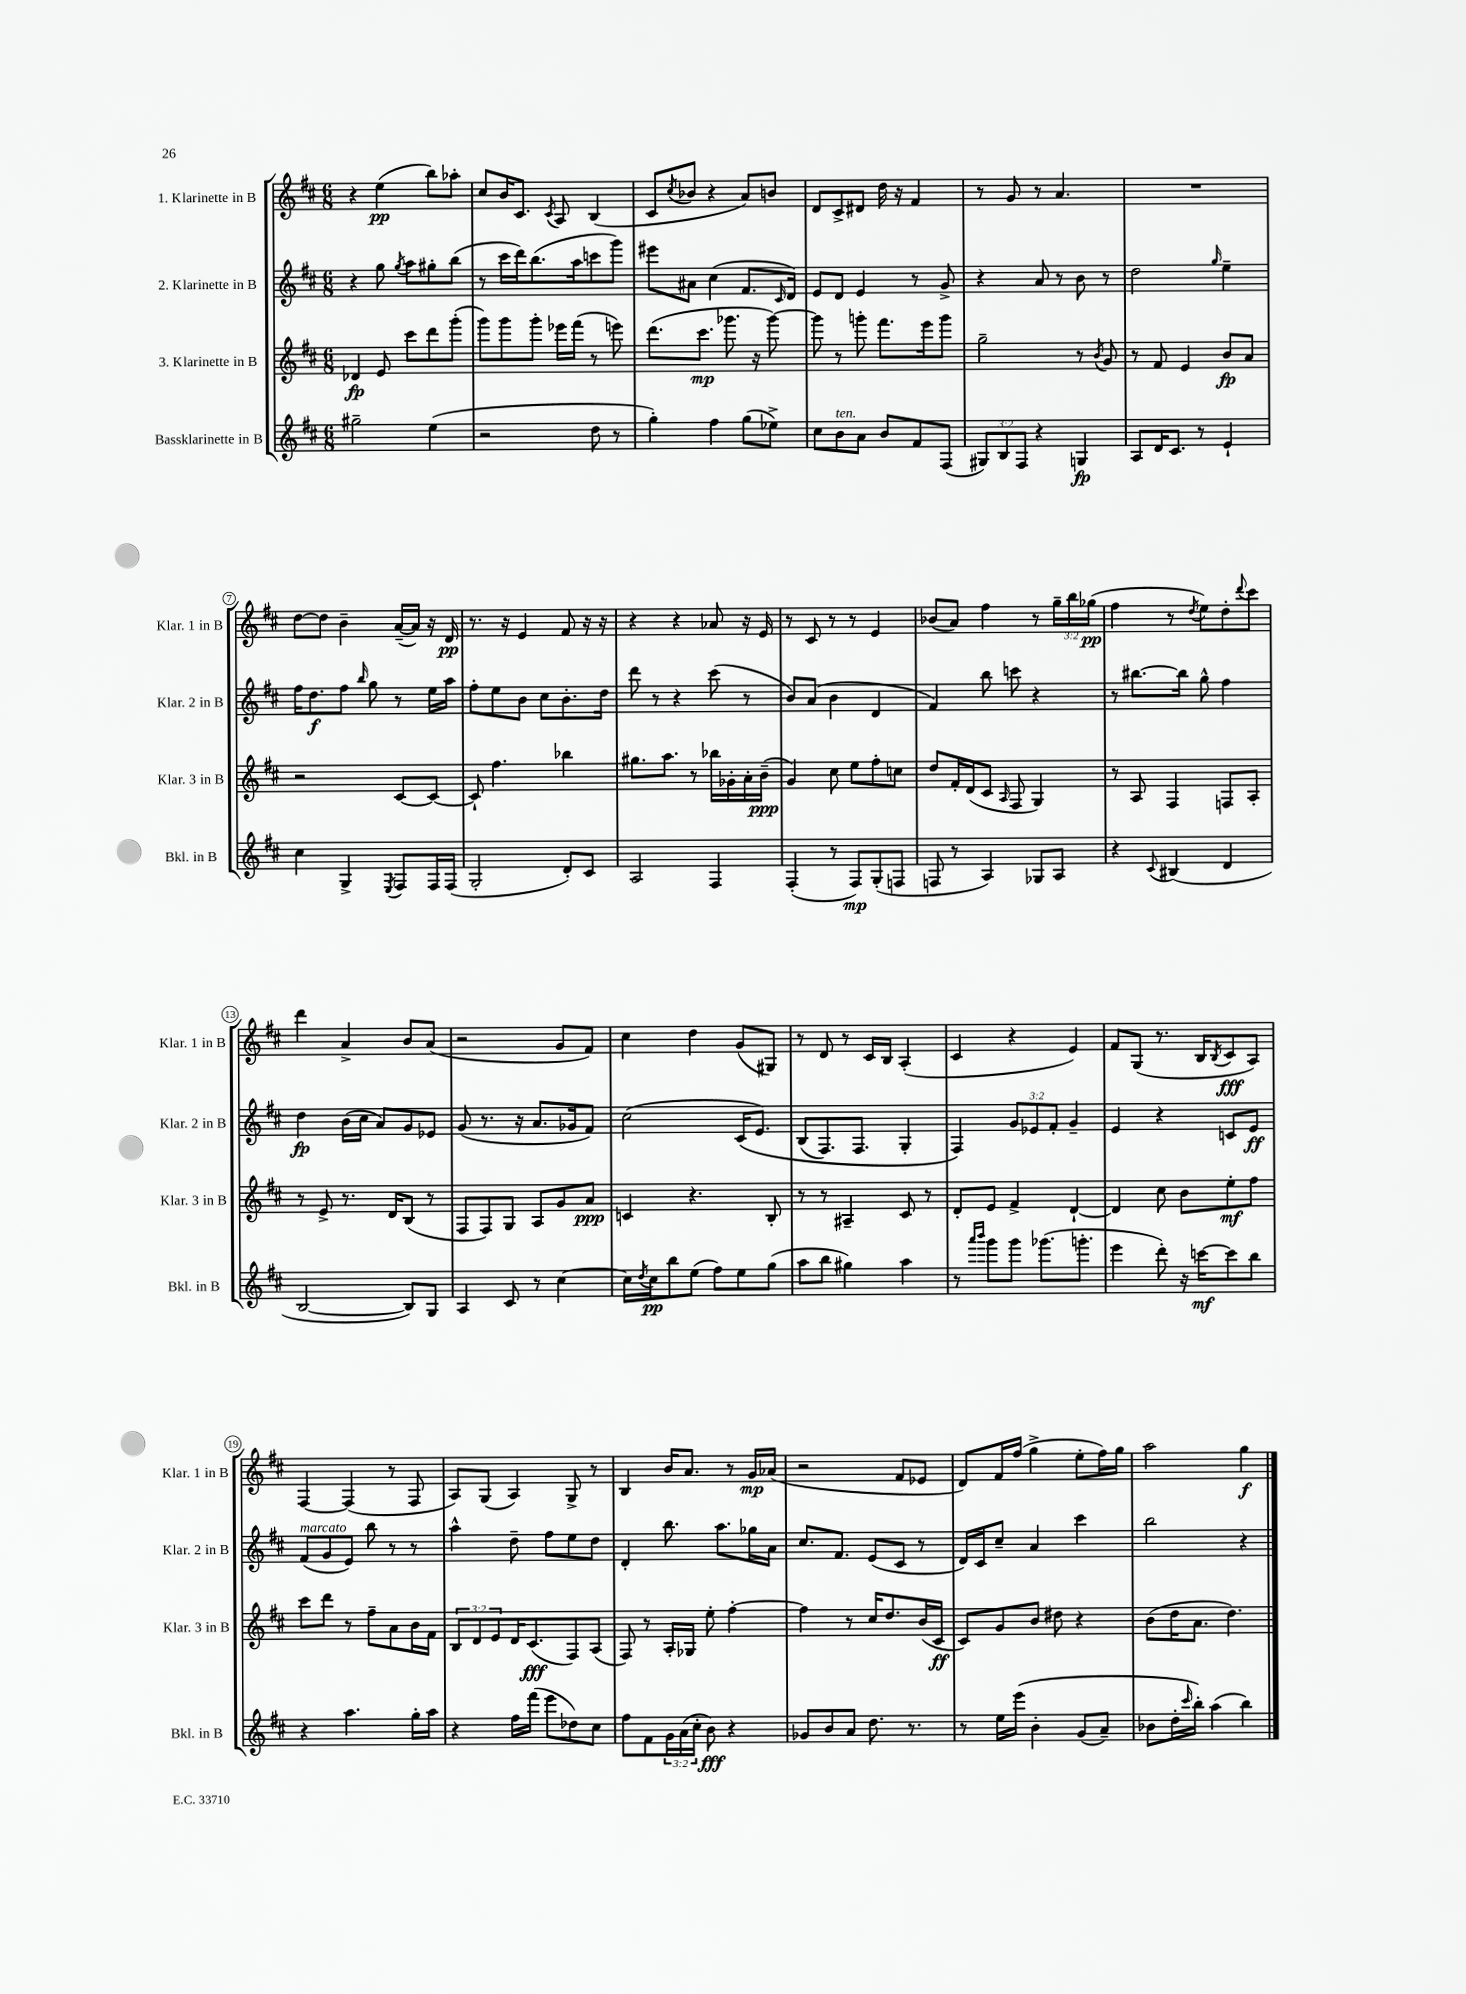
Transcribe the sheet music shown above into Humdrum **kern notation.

**kern	**dynam	**kern	**dynam	**kern	**dynam	**kern	**dynam
*part4	*part4	*part3	*part3	*part2	*part2	*part1	*part1
*staff4	*staff4	*staff3	*staff3	*staff2	*staff2	*staff1	*staff1
*I"Bassklarinette in B	*	*I"3. Klarinette in B	*	*I"2. Klarinette in B	*	*I"1. Klarinette in B	*
*I'Bkl. in B	*	*I'Klar. 3 in B	*	*I'Klar. 2 in B	*	*I'Klar. 1 in B	*
*clefG2	*	*clefG2	*	*clefG2	*	*clefG2	*
*k[f#c#]	*	*k[f#c#]	*	*k[f#c#]	*	*k[f#c#]	*
*M6/8	*	*M6/8	*	*M6/8	*	*M6/8	*
=1	=1	=1	=1	=1	=1	=1	=1
2gg#X~\	.	4d-X/	fp	4r	.	4r	.
.	.	8e/	.	8gg\	.	(4ee\	pp
.	.	.	.	8qgg/	.	.	.
.	.	8ccc#\L	.	8aa\L	.	.	.
(4ee\	.	8ddd\	.	8gg#X'\	.	8bb\L)	.
.	.	(8ggg'\J	.	(8bb\J	.	8aa-X'\J	.
=2	=2	=2	=2	=2	=2	=2	=2
2r	.	8ggg\L)	.	8r	.	8cc#/L	.
.	.	8ggg\	.	16ccc#\LL	.	16b/K	.
.	.	.	.	16ddd\J)	.	8.c#/J	.
.	.	8ggg'\J	.	(8.bb\	.	.	.
.	.	.	.	.	.	8qc#/	.
.	.	16eee-X\LL	.	.	.	8A/	.
.	.	(16fff#\JJ	.	16aa\k	.	.	.
8dd\	.	8r	.	8cccn\	.	(4B/	.
8r	.	8eeen\)	.	8ggg\J)	.	.	.
=3	=3	=3	=3	=3	=3	=3	=3
4gg'\)	.	(8.ddd\L	.	8eee#X\L	.	8c#/L	.
.	.	.	.	.	.	8qcc#/	.
.	.	.	.	8a#X\J	.	8b-X/J	.
.	.	8.ccc#\J	mp	.	.	.	.
4ff#\	.	.	.	(4cc#\	.	4r	.
.	.	8.ggg-X\	.	.	.	.	.
(8gg\L	.	.	.	8.f#/L	.	8a/L)	.
.	.	16r	.	.	.	.	.
8ee-X^\J)	.	[8ggg-\)	.	.	.	8bn/J	.
.	.	.	.	16qqc#/	.	.	.
.	.	.	.	16d/Jk)	.	.	.
=4	=4	=4	=4	=4	=4	=4	=4
8cc#\L	.	8ggg-\]	.	8e/L	.	8d/L	.
!LO:TX:a:i:t=ten.	!	!	!	!	!	!	!
8b\	.	8r	.	8d/J	.	8c#^/	.
8a\J	.	8gggn'\	.	4e/	.	8d#X/J	.
8b/L	.	8.fff#\L	.	.	.	16dd\	.
.	.	.	.	.	.	16r	.
8f#/	.	.	.	8r	.	4f#/	.
.	.	16eee\k	.	.	.	.	.
(8F#/J	.	8ggg\J	.	8g^/	.	.	.
=5	=5	=5	=5	=5	=5	=5	=5
12G#X/L)	.	2gg~\	.	4r	.	8r	.
12B/	.	.	.	.	.	.	.
.	.	.	.	.	.	8g/	.
12F#/J	.	.	.	.	.	.	.
4r	.	.	.	8a/	.	8r	.
.	.	.	.	8r	.	4.a/	.
4Gn/	fp	8r	.	8b\	.	.	.
.	.	8qb/	.	.	.	.	.
.	.	8g/	.	8r	.	.	.
=6	=6	=6	=6	=6	=6	=6	=6
8A/L	.	8r	.	2dd\	.	2.r	.
16d/K	.	8f#/	.	.	.	.	.
8.c#/J	.	.	.	.	.	.	.
.	.	4e/	.	.	.	.	.
8r	.	.	.	.	.	.	.
.	.	.	.	16qqgg/	.	.	.
4e`/	.	8b/L	fp	4ee~\	.	.	.
.	.	8a/J	.	.	.	.	.
!!LO:LB:g=z
=7	=7	=7	=7	=7	=7	=7	=7
4cc#\	.	2r	.	16ff#\KL	.	[8dd\L	.
.	.	.	.	8.dd\	f	.	.
.	.	.	.	.	.	8dd\J]	.
4G^/	.	.	.	8ff#\J	.	4b~\	.
.	.	.	.	16qqbb/	.	.	.
.	.	.	.	8gg\	.	.	.
8qE/	.	.	.	.	.	.	.
8F#/L	.	[8c#/L	.	8r	.	([16a~/LL	.
.	.	.	.	.	.	16a/JJ])	.
16F#/L	.	8c#/J_	.	16ee\LL	.	16r	.
(16F#/JJ	.	.	.	16aa\JJ	.	16d/	pp
=8	=8	=8	=8	=8	=8	=8	=8
2G'/	.	8c#`/]	.	8ff#'\L	.	8.r	.
.	.	4.ff#\	.	8ee\	.	.	.
.	.	.	.	.	.	16r	.
.	.	.	.	8b\J	.	4e/	.
.	.	.	.	8cc#\L	.	.	.
8d'/L)	.	4bb-X\	.	8.b'\	.	8f#/	.
8c#/J	.	.	.	.	.	16r	.
.	.	.	.	16dd\Jk	.	16r	.
=9	=9	=9	=9	=9	=9	=9	=9
2A/	.	8.gg#X\L	.	8ddd\	.	4r	.
.	.	.	.	8r	.	.	.
.	.	8.aa\J	.	.	.	.	.
.	.	.	.	4r	.	4r	.
.	.	8r	.	.	.	.	.
4F#/	.	16bb-X\LL	.	(8ccc#\	.	8a-X/	.
.	.	16g-X'\	.	.	.	.	.
.	.	16a'\	.	8r	.	16r	.
.	.	(16b~\JJ	ppp	.	.	16e/	.
=10	=10	=10	=10	=10	=10	=10	=10
(4F#'/	.	4g/)	.	8b/L)	.	8r	.
.	.	.	.	(8a/J	.	8c#/	.
8r	.	8cc#\	.	4b\	.	8r	.
8F#/L)	mp	8ee\L	.	.	.	8r	.
(8G'/	.	8ff#'\	.	4d/	.	4e/	.
8Fn/J	.	8ccn\J	.	.	.	.	.
=11	=11	=11	=11	=11	=11	=11	=11
8Fn/	.	8dd/L	.	4f#/)	.	(8b-X/L	.
8r	.	16f#'/L	.	.	.	8a/J)	.
.	.	(16d/J	.	.	.	.	.
4A/)	.	8c#/J	.	8bb\	.	4ff#\	.
.	.	16qqA/	.	.	.	.	.
.	.	8F#/	.	8cccn\	.	.	.
8G-X/L	.	4G/)	.	4r	.	8r	.
8A/J	.	.	.	.	.	24gg~\LL	.
.	.	.	.	.	.	24bb\	.
.	.	.	.	.	.	(24gg-X\JJ	pp
=12	=12	=12	=12	=12	=12	=12	=12
4r	.	8r	.	8r	.	4ff#\	.
.	.	8A/	.	[8.bb#X\L	.	.	.
8qqc#/	.	.	.	.	.	.	.
(4B#X/	.	4F#/	.	.	.	8r	.
.	.	.	.	16bb#\Jk]	.	.	.
.	.	.	.	.	.	8qdd/	.
.	.	.	.	8gg^^\	.	8ee\L)	.
4d/	.	8Fn/L	.	4ff#\	.	8dd'\	.
.	.	.	.	.	.	8qqddd/	.
.	.	8A'/J	.	.	.	8ccc#\J	.
!!LO:LB:g=z
=13	=13	=13	=13	=13	=13	=13	=13
[2B/	.	8r	.	4dd\	fp	4ddd\	.
.	.	8e^/	.	.	.	.	.
.	.	8.r	.	(16b\LL	.	4a^/	.
.	.	.	.	16cc#\JJ	.	.	.
.	.	.	.	8a/L)	.	.	.
.	.	16d/KL	.	.	.	.	.
8B/L])	.	(8B/J	.	8g/	.	8b/L	.
8G/J	.	8r	.	8e-X/J	.	(8a/J	.
=14	=14	=14	=14	=14	=14	=14	=14
4A/	.	8F#/L	.	(8g/	.	2r	.
.	.	8F#/)	.	8.r	.	.	.
8c#/	.	8G/J	.	.	.	.	.
.	.	.	.	16r	.	.	.
8r	.	8A/L	.	8.a/L	.	.	.
[4cc#\	.	8g/	.	.	.	8g/L	.
.	.	.	.	16g-X/k	.	.	.
.	.	8a/J	ppp	8f#/J)	.	8f#/J)	.
=15	=15	=15	=15	=15	=15	=15	=15
16cc#\LL]	.	4cn/	.	(2cc#\	.	4cc#\	.
8qdd/	.	.	.	.	.	.	.
16cc#\J	pp	.	.	.	.	.	.
8bb\	.	.	.	.	.	.	.
(8ee\J	.	4.r	.	.	.	4dd\	.
8ff#\L)	.	.	.	.	.	.	.
8ee\	.	.	.	(16c#/KL	.	(8g/L	.
.	.	.	.	8.e/J)	.	.	.
(8gg\J	.	8B'/	.	.	.	8G#X/J)	.
=16	=16	=16	=16	=16	=16	=16	=16
8aa\L	.	8r	.	(8B/L	.	8r	.
8bb\J	.	8r	.	8.F#/)	.	8d/	.
4gg#X\)	.	4A#X~/	.	.	.	8r	.
.	.	.	.	8.F#/J	.	.	.
.	.	.	.	.	.	16c#/LL	.
.	.	.	.	.	.	16B/JJ	.
4aa\	.	8c#/	.	4G'/	.	(4A'/	.
.	.	8r	.	.	.	.	.
=17	=17	=17	=17	=17	=17	=17	=17
8r	.	8d'/L	.	4F#/)	.	4c#/	.
16qqaaa/LL	.	.	.	.	.	.	.
16qqbbb/JJ	.	.	.	.	.	.	.
8ggg\L	.	8e/J	.	.	.	.	.
8ggg\J	.	4f#^/	.	12g/L	.	4r	.
.	.	.	.	12e-X/	.	.	.
(8.ggg-X\L	.	.	.	.	.	.	.
.	.	.	.	12f#'/J	.	.	.
.	.	[4d`/	.	4g~/	.	4e/)	.
8.gggn'\J	.	.	.	.	.	.	.
=18	=18	=18	=18	=18	=18	=18	=18
4eee\	.	4d/]	.	4e/	.	8f#/L	.
.	.	.	.	.	.	(8G/J	.
8ddd'\)	.	8cc#\	.	4r	.	8.r	.
16r	.	8b\L	.	.	.	.	.
[16cccn\KL	mf	.	.	.	.	16B/KL	.
.	.	.	.	.	.	8qB/	.
8ccc\]	.	8ee'\	mf	8cn/L	.	8c#/	fff
8bb\J	.	8ff#\J	.	8e/J	ff	8A/J)	.
!!LO:LB:g=z
=19	=19	=19	=19	=19	=19	=19	=19
!	!	!	!	!LO:TX:a:i:t=marcato	!	!	!
4r	.	8ccc#\L	.	(8f#/L	.	[4F#/	.
.	.	8ddd\J	.	8g/	.	.	.
4.aa\	.	8r	.	8e/J)	.	(4F#/]	.
.	.	8ff#~\L	.	8bb\	.	.	.
.	.	8a\	.	8r	.	8r	.
16gg'\LL	.	16b\L	.	8r	.	8F#/	.
16aa\JJ	.	16f#\JJ	.	.	.	.	.
=20	=20	=20	=20	=20	=20	=20	=20
4r	.	12B/L	.	4aa^^\	.	8A/L)	.
.	.	12d/	.	.	.	.	.
.	.	.	.	.	.	(8G/J	.
.	.	12e/	.	.	.	.	.
16ff#\LL	.	16d/K	.	8dd~\	.	4A/)	.
(16fff#\JJ	.	(8.c#/	fff	.	.	.	.
8eee\L	.	.	.	8ff#\L	.	.	.
8dd-X\)	.	8F#/)	.	8ee\	.	8G^/	.
8cc#\J	.	(8A/J	.	8dd\J	.	8r	.
=21	=21	=21	=21	=21	=21	=21	=21
8ff#\L	.	8F#/)	.	4d'/	.	4B/	.
8f#\	.	8r	.	.	.	.	.
24g\L	.	16A'/LL	.	8.bb\	.	16b/KL	.
(24a\	.	.	.	.	.	.	.
.	.	16G-X/JJ	.	.	.	8.a/J	.
24cc#'\JJ	.	.	.	.	.	.	.
8b\)	fff	8ee'\	.	.	.	.	.
.	.	.	.	8.aa\L	.	.	.
4r	.	[4ff#'\	.	.	.	8r	.
.	.	.	.	16gg-X\L	.	16g/LL	mp
.	.	.	.	16a\JJ	.	(16a-X/JJ	.
=22	=22	=22	=22	=22	=22	=22	=22
8g-X/L	.	4ff#\]	.	8.cc#/L	.	2r	.
8b/	.	.	.	.	.	.	.
.	.	.	.	8.f#/J	.	.	.
8a/J	.	8r	.	.	.	.	.
8.dd\	.	16cc#/KL	.	(8e/L	.	.	.
.	.	8.dd/	.	.	.	.	.
.	.	.	.	8c#/J	.	8f#/L	.
8.r	.	.	.	.	.	.	.
.	.	(16b/L	.	8r	.	8e-X/J	.
.	.	16c#/JJ	ff	.	.	.	.
=23	=23	=23	=23	=23	=23	=23	=23
8r	.	8c#/L)	.	16d/LL)	.	8d/L)	.
.	.	.	.	16c#/J	.	.	.
16ee\LL	.	8g/	.	8cc#~/J	.	16f#/L	.
(16eee\JJ	.	.	.	.	.	(16ff#/JJ	.
4b'\	.	8b/J	.	4a/	.	4gg^\	.
.	.	8dd#X\	.	.	.	.	.
(8g/L	.	4r	.	4ccc#\	.	8ee'\L	.
8a~/J)	.	.	.	.	.	16ff#\L)	.
.	.	.	.	.	.	16gg\JJ	.
=24	=24	=24	=24	=24	=24	=24	=24
8b-X\L	.	(8b\L	.	2bb\	.	2aa\	.
16dd'\L	.	16dd\K	.	.	.	.	.
16qqccc#/	.	.	.	.	.	.	.
16bb'\JJ)	.	8.a\J	.	.	.	.	.
(4aa\	.	.	.	.	.	.	.
.	.	4.dd\)	.	.	.	.	.
4bb\)	.	.	.	4r	.	4gg\	f
==	==	==	==	==	==	==	==
*-	*-	*-	*-	*-	*-	*-	*-
